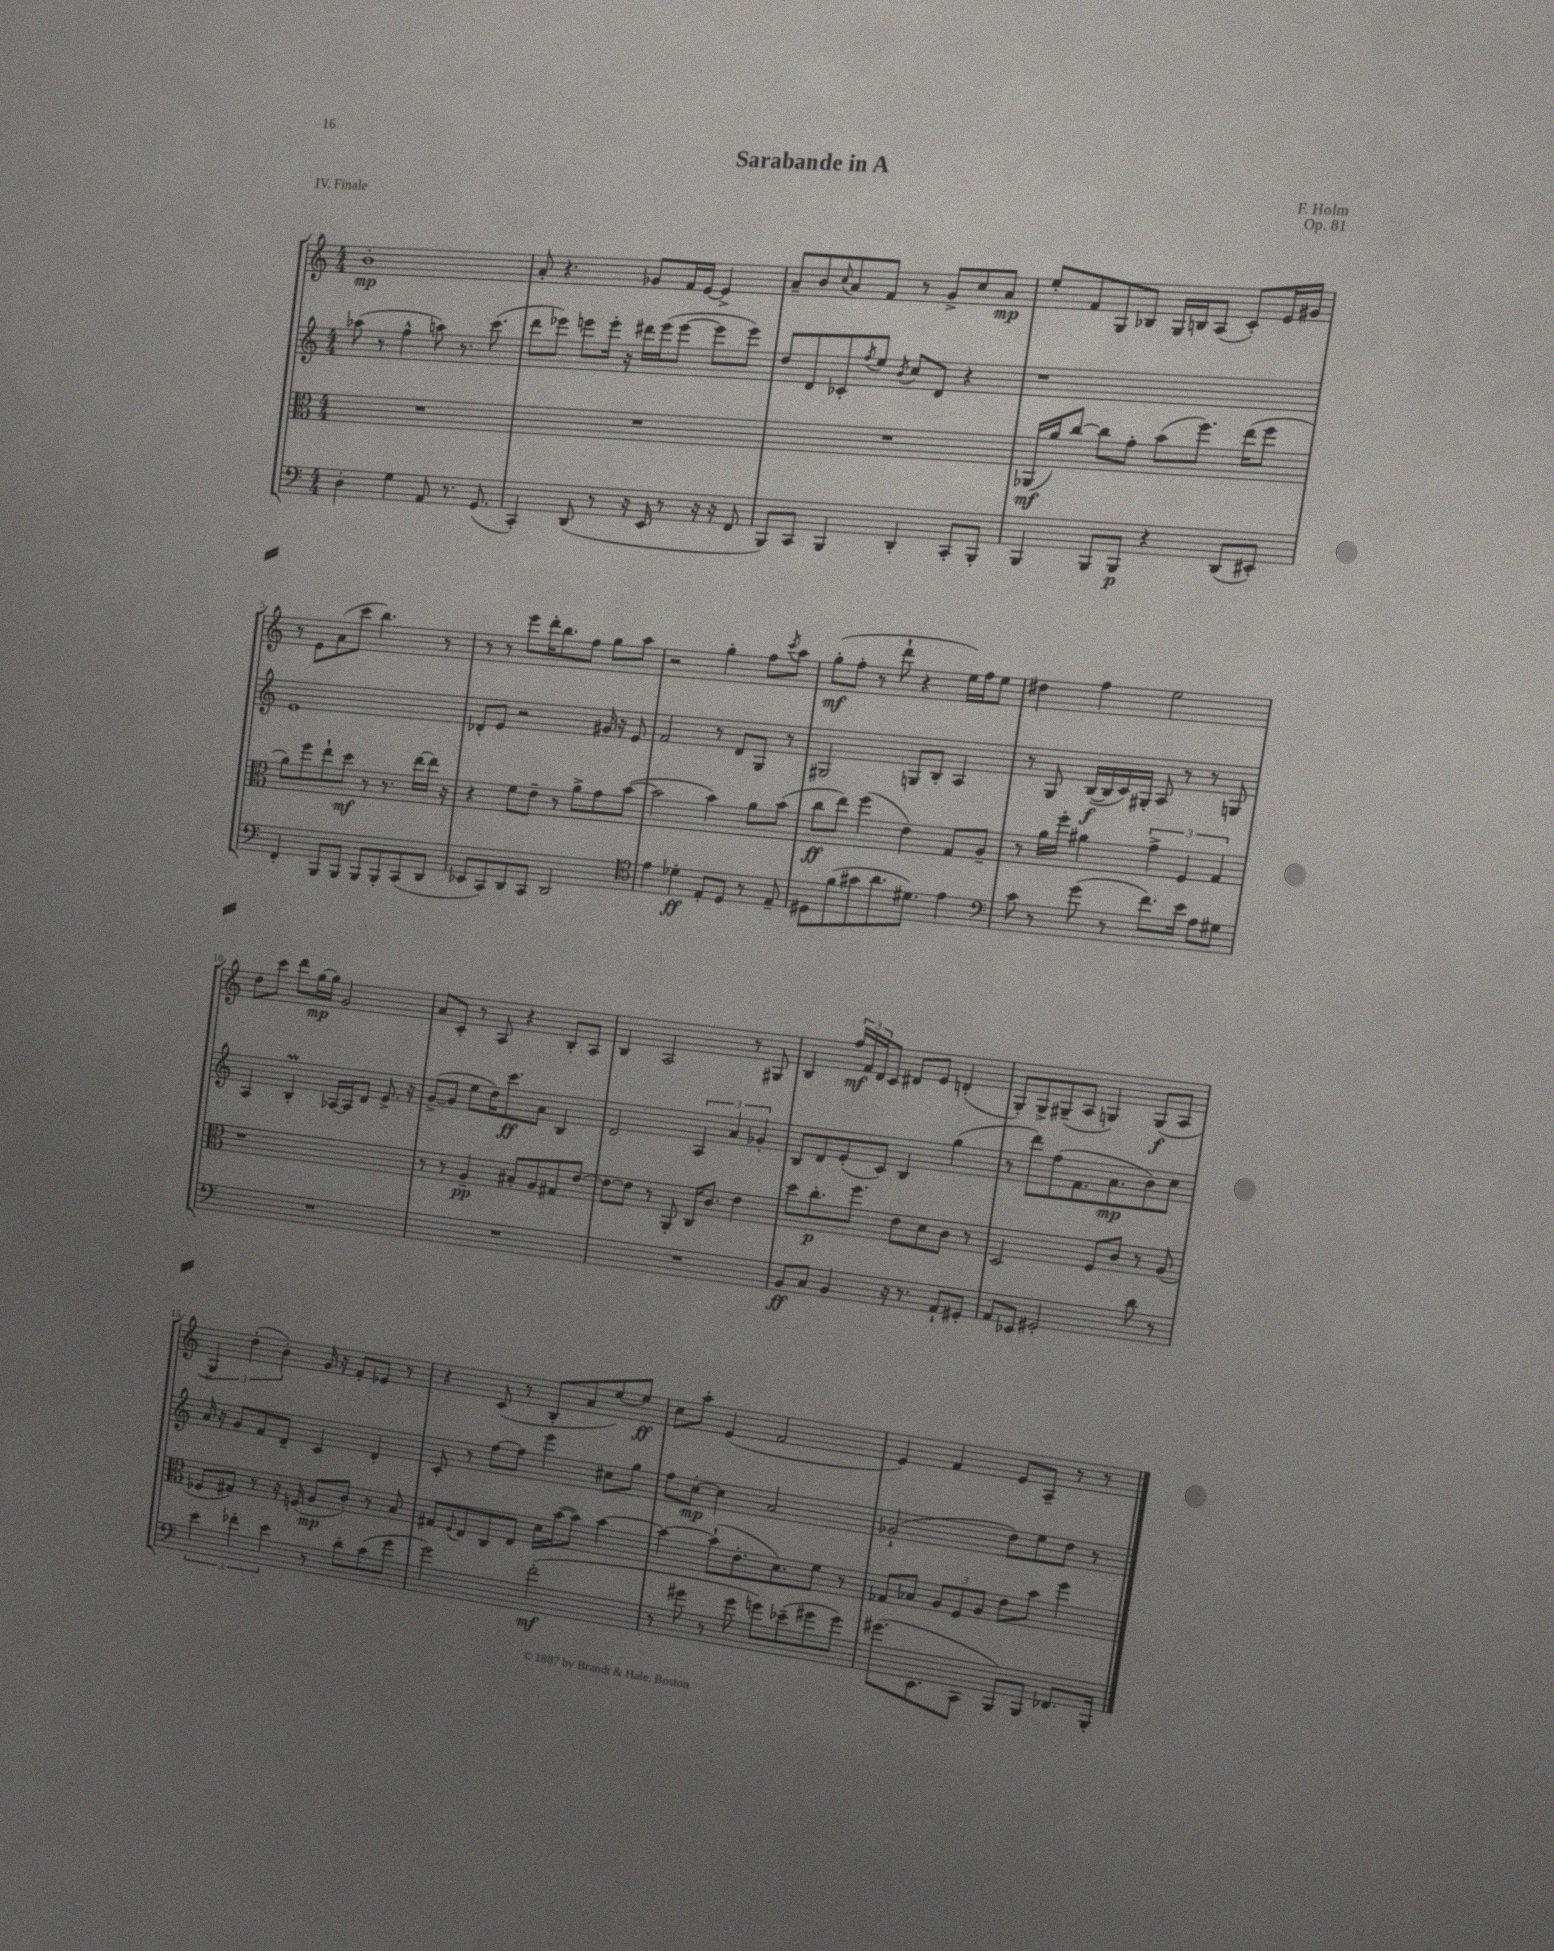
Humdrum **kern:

**kern	**kern	**kern	**kern
*staff4	*staff3	*staff2	*staff1
*clefF4	*clefC3	*clefG2	*clefG2
*k[]	*k[]	*k[]	*k[]
*M4/4	*M4/4	*M4/4	*M4/4
4D'	1r	(8aa-	1b'
.	.	8r	.
4G	.	4ff^^	.
8AA	.	8aa)	.
8.r	.	8.r	.
(8.GG	.	(8.ccc	.
=	=	=	=
4CC')	1r	8ddd	8a'
.	.	8eee-)	4.r
(8DD	.	8eee	.
8r	.	16eee'	.
.	.	16r	.
16r	.	16ddd#	8g-
16EE	.	(16eee	.
8r	.	[8eee	16f
.	.	.	[16e
16r	.	8eee]	4e^]
16r	.	.	.
8FF	.	8eee)	.
=	=	=	=
8BBB)	1r	8dd	8a~
8CC	.	8d	8b
.	.	.	8qqcc
4BBB	.	8c-'	8a
.	.	8qff	.
.	.	8ee	8f
.	.	8qb	.
4DD'	.	8cc	8r
.	.	8d	8g^
8CC'	.	4r	8cc
8BBB'	.	.	8a
=	=	=	=
4BBB	(16AA-	1r	8ee'
.	16a)	.	.
.	[8cc	.	8f
8BBB	8cc]	.	8G
8BBB	8g'	.	8B-
4r	(8b	.	16G
.	.	.	16B
.	8.ff)	.	(8A
(8DD	.	.	8c')
.	(16ee	.	.
8EE#')	8ff	.	16e
.	.	.	16g#
=	=	=	=
4FF'	8a)	1e	8r
.	8ff	.	8e
8BBB	8ee`	.	(8a
8BBB	8dd	.	8ccc
8BBB	8r	.	4.bb)
8BBB'	8.r	.	.
(8CC	.	.	.
.	[16ee	.	.
8DD	16ee]	.	8r
.	16r	.	.
=	=	=	=
8EE-	4r	8d-'	8r
8CC)	.	8e	8r
8DD	8f	2r	8eee
8CC	8e~	.	16ddd'
.	.	.	8.bb
2DD	8r	.	.
.	8a^	.	8ff
.	8g	16g#	8gg
.	.	16r	.
.	([8b	8e	8aa
=	=	=	=
*clefC4	*	*	*
4e	2b]	2f	2r
4d-'	.	.	.
8E'	4b)	8r	4gg'
8D	.	8d	.
8r	8a	8G	8ff
.	.	.	8qccc
8E~	(8b	8r	8aa
=	=	=	=
8D#	8cc	2G#	(8gg'
(8f	8ee)	.	8ff'
8g#	(4ff	.	8r
8.a	.	.	8ddd`
.	4e)	8G	4r
8.d#)	.	.	.
.	.	8B'	.
4e	8G	4A	16ee)
.	.	.	16ff
.	8A~	.	8ee
=	=	=	=
*clefF4	*	*	*
8c	8r	8r	4dd#
8r	16a	8G	.
.	16ff'	.	.
(8g	4a#	([16B	4ff
.	.	16B]	.
8r	.	16c)	.
.	.	16G#'	.
8.f)	6g^	8A	2ee
.	.	8r	.
.	6F	.	.
16e	.	.	.
8A	.	8r	.
.	6G	.	.
8G#	.	8G	.
=	=	=	=
1r	1r	4A	8dd
.	.	.	8ccc
.	.	4B'	8ddd
.	.	.	[16gg
.	.	.	16gg]
.	.	[16A-	2g
.	.	16A-]	.
.	.	8d	.
.	.	8.e^	.
.	.	16r	.
=	=	=	=
1r	8r	([8g^	8a
.	8r	8g]	8c'
.	4A~	8ee	8r
.	.	16dd)	8A
.	.	8.ccc	.
.	8B#'	.	4r
.	8A	8a	.
.	8G#	4B	8B'
.	[8e	.	8A
=	=	=	=
1r	8e_	2d	4B
.	8e]	.	.
.	8r	.	2A
.	8AA'	.	.
.	16C	6A	.
.	8.c	.	.
.	.	6a	.
.	4e	.	8r
.	.	6g-'	.
.	.	.	8G#
=	=	=	=
8BB	8dd	8B	4B
8C	8.cc'	8d	.
4BB	.	(8e'	24ff
.	.	.	24f
.	8.ff	.	.
.	.	.	24d
.	.	8c)	8c
16r	8e	4B	8d#
8.r	.	.	.
.	8d	.	8e
8AA`	8c	(4gg	(4d'
8GG#'	8r	.	.
=	=	=	=
8AA	2D	8r	8G')
8EE-	.	8ddd)	8G^
2GG#'	.	(8ff	(8G#~
.	.	8.f	8A
.	8F	.	4G)
.	.	8.a	.
.	8c	.	.
8d	8r	8b)	(8G
8r	(8A	8cc	8A
=	=	=	=
6e	8F-	16a	6G)
.	.	16r	.
.	8G#)	8g	.
6f-'	.	.	(6dd'
.	8r	8f	.
6e	.	.	6b')
.	16r	8d~	.
.	(16F	.	.
8r	8A	4c	16g
.	.	.	16r
8d'	8c')	.	8f'
(8c	8r	4d'	8e-
8g	8B	.	8r
=	=	=	=
2g)	8G#	8c'	4r
.	8qqF	.	.
.	8E	8r	.
.	8C	[8ff	(8c
.	8E	8ff]	8r
(2f'	16d	4eee	8B'
.	([16b	.	.
.	8b])	.	8a
.	[4b	8cc#	[8ee)
.	.	8gg	8ee]
=	=	=	=
8r	4b_	8ff	8cc
8g#	.	[8cc'	8aa'
8r	(8b`]	4cc]	(4e
8g#	8.e'	.	.
8g)	.	2a	2f
.	8.d)	.	.
(8e-~	.	.	.
8g#	8f	.	.
8g#)	8r	.	.
=	=	=	=
(8.g#	8G-	(2g-`	4e)
.	8B-	.	.
8.EE	.	.	.
.	12A	.	4f
.	12F	.	.
8CC	.	.	.
.	12A	.	.
8BBB)	8e	8dd)	8e
8BBB	8b	8ee	8A~
8.FF-	4ff	8dd	8r
.	.	8r	8r
16BBB'	.	.	.
==	==	==	==
*-	*-	*-	*-
